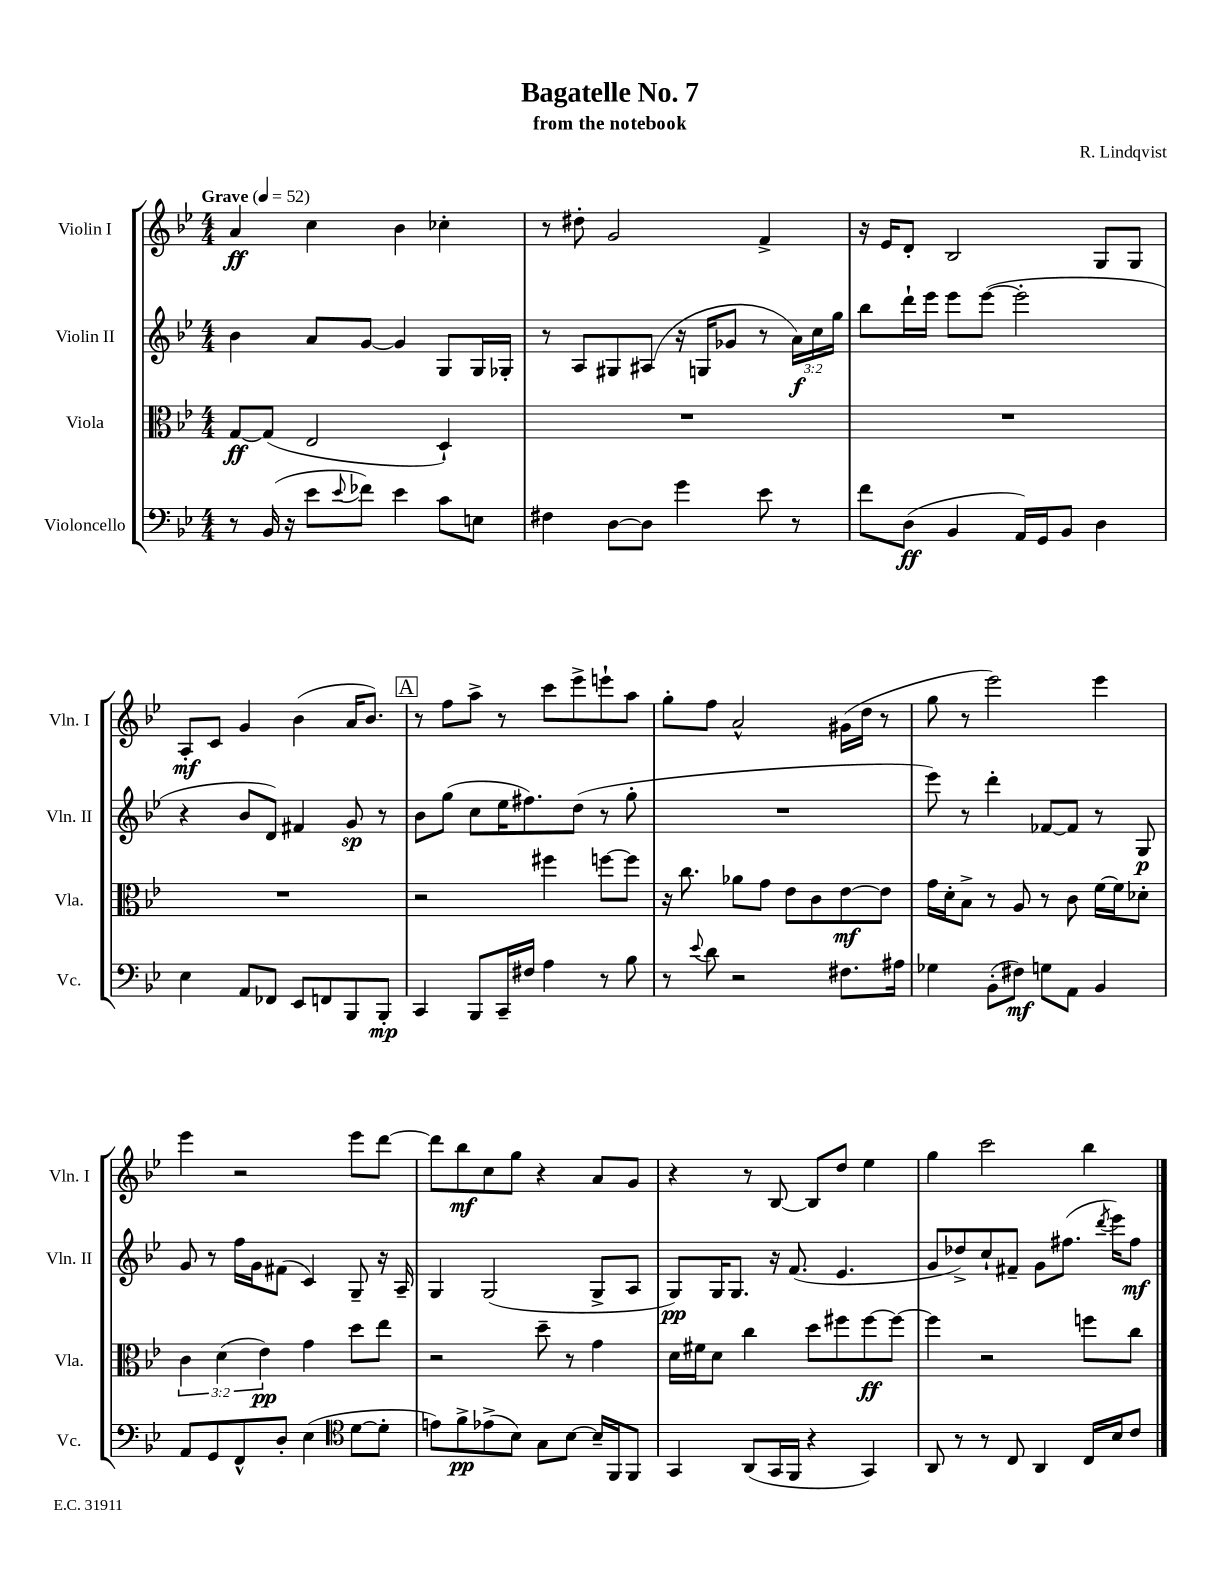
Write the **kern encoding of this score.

**kern	**kern	**kern	**kern
*staff4	*staff3	*staff2	*staff1
*clefF4	*clefC3	*clefG2	*clefG2
*k[b-e-]	*k[b-e-]	*k[b-e-]	*k[b-e-]
*M4/4	*M4/4	*M4/4	*M4/4
*MM52	*MM52	*MM52	*MM52
8r	[8G	4b-	4a
(16BB-	(8G]	.	.
16r	.	.	.
8e-	2E-	8a	4cc
8qqe-	.	.	.
8f-)	.	[8g	.
4e-	.	4g]	4b-
8c	4D`)	8G	4cc-'
8E	.	16G	.
.	.	16G-'	.
=	=	=	=
4F#	1r	8r	8r
.	.	8A	8dd#'
[8D	.	8G#	2g
8D]	.	(8A#	.
4g	.	16r	.
.	.	16G	.
.	.	8g-	.
8e-	.	8r	4f^
8r	.	24a)	.
.	.	24cc	.
.	.	24gg	.
=	=	=	=
8f	1r	8bb-	16r
.	.	.	16e-
(8D	.	16ddd`	8d'
.	.	16eee-	.
4BB-	.	8eee-	2B-
.	.	([8eee-	.
16AA)	.	2eee-']	.
16GG	.	.	.
8BB-	.	.	.
4D	.	.	8G
.	.	.	8G
=	=	=	=
4E-	1r	4r	8A'
.	.	.	8c
8AA	.	8b-	4g
8FF-	.	8d)	.
8EE-	.	4f#	(4b-
8FF	.	.	.
8BBB-	.	8g	16a
.	.	.	8.b-)
8BBB-'	.	8r	.
=	=	=	=
4CC	2r	8b-	8r
.	.	(8gg	8ff
8BBB-	.	8cc	8aa^
16CC~	.	16ee-	8r
16F#	.	8.ff#)	.
4A	4ff#	.	8ccc
.	.	(8dd	8eee-^
8r	[8ff	8r	8eee`
8B-	8ff]	8gg'	8aa
=	=	=	=
8r	16r	1r	8gg'
.	8.cc	.	.
8qqe-	.	.	.
8d	.	.	8ff
2r	8a-	.	2a^^
.	8g	.	.
.	8e-	.	.
.	8c	.	.
8.F#	[8e-	.	(16g#
.	.	.	16dd
.	8e-]	.	8r
16A#	.	.	.
=	=	=	=
4G-	16g	8eee-)	8gg
.	16d'	.	.
.	8B-^	8r	8r
(8BB-'	8r	4ddd'	2eee-)
8F#)	8A	.	.
8G	8r	[8f-	.
8AA	8c	8f-]	.
4BB-	[16f	8r	4eee-
.	16f]	.	.
.	8d-'	8G	.
=	=	=	=
8AA	6c	8g	4eee-
8GG	.	8r	.
.	(6d	.	.
8FF^^	.	16ff	2r
.	.	16g	.
.	6e-)	.	.
8D'	.	(8f#	.
(4E-	4g	4c)	.
*clefC4	*	*	*
[8d	8dd	8G~	8eee-
8d']	8ee-	16r	[8ddd
.	.	16A~	.
=	=	=	=
8e)	2r	4G	8ddd]
8f^	.	.	8bb-
(8e-^	.	(2G	8cc
8B-)	.	.	8gg
8G	8dd~	.	4r
[8B-	8r	.	.
16B-~]	4g	8G^	8a
16FF	.	.	.
8FF	.	8A	8g
=	=	=	=
4GG	16d	8G)	4r
.	16f#	.	.
.	8d	16G	.
.	.	8.G	.
(8AA	4cc	.	8r
16GG	.	16r	[8B-
16FF	.	(8.f	.
4r	8dd	.	8B-]
.	8ff#	4.e-	8dd
4GG)	[8ff#	.	4ee-
.	8ff#_	.	.
=	=	=	=
8AA	4ff#]	8g	4gg
8r	.	8dd-^)	.
8r	2r	8cc`	2ccc
8C	.	8f#~	.
4AA	.	8g	.
.	.	(8.ff#	.
16C	8ff	.	4bb-
.	.	8qddd	.
16B-	.	16eee-)	.
8c	8cc	8ff#	.
==	==	==	==
*-	*-	*-	*-
